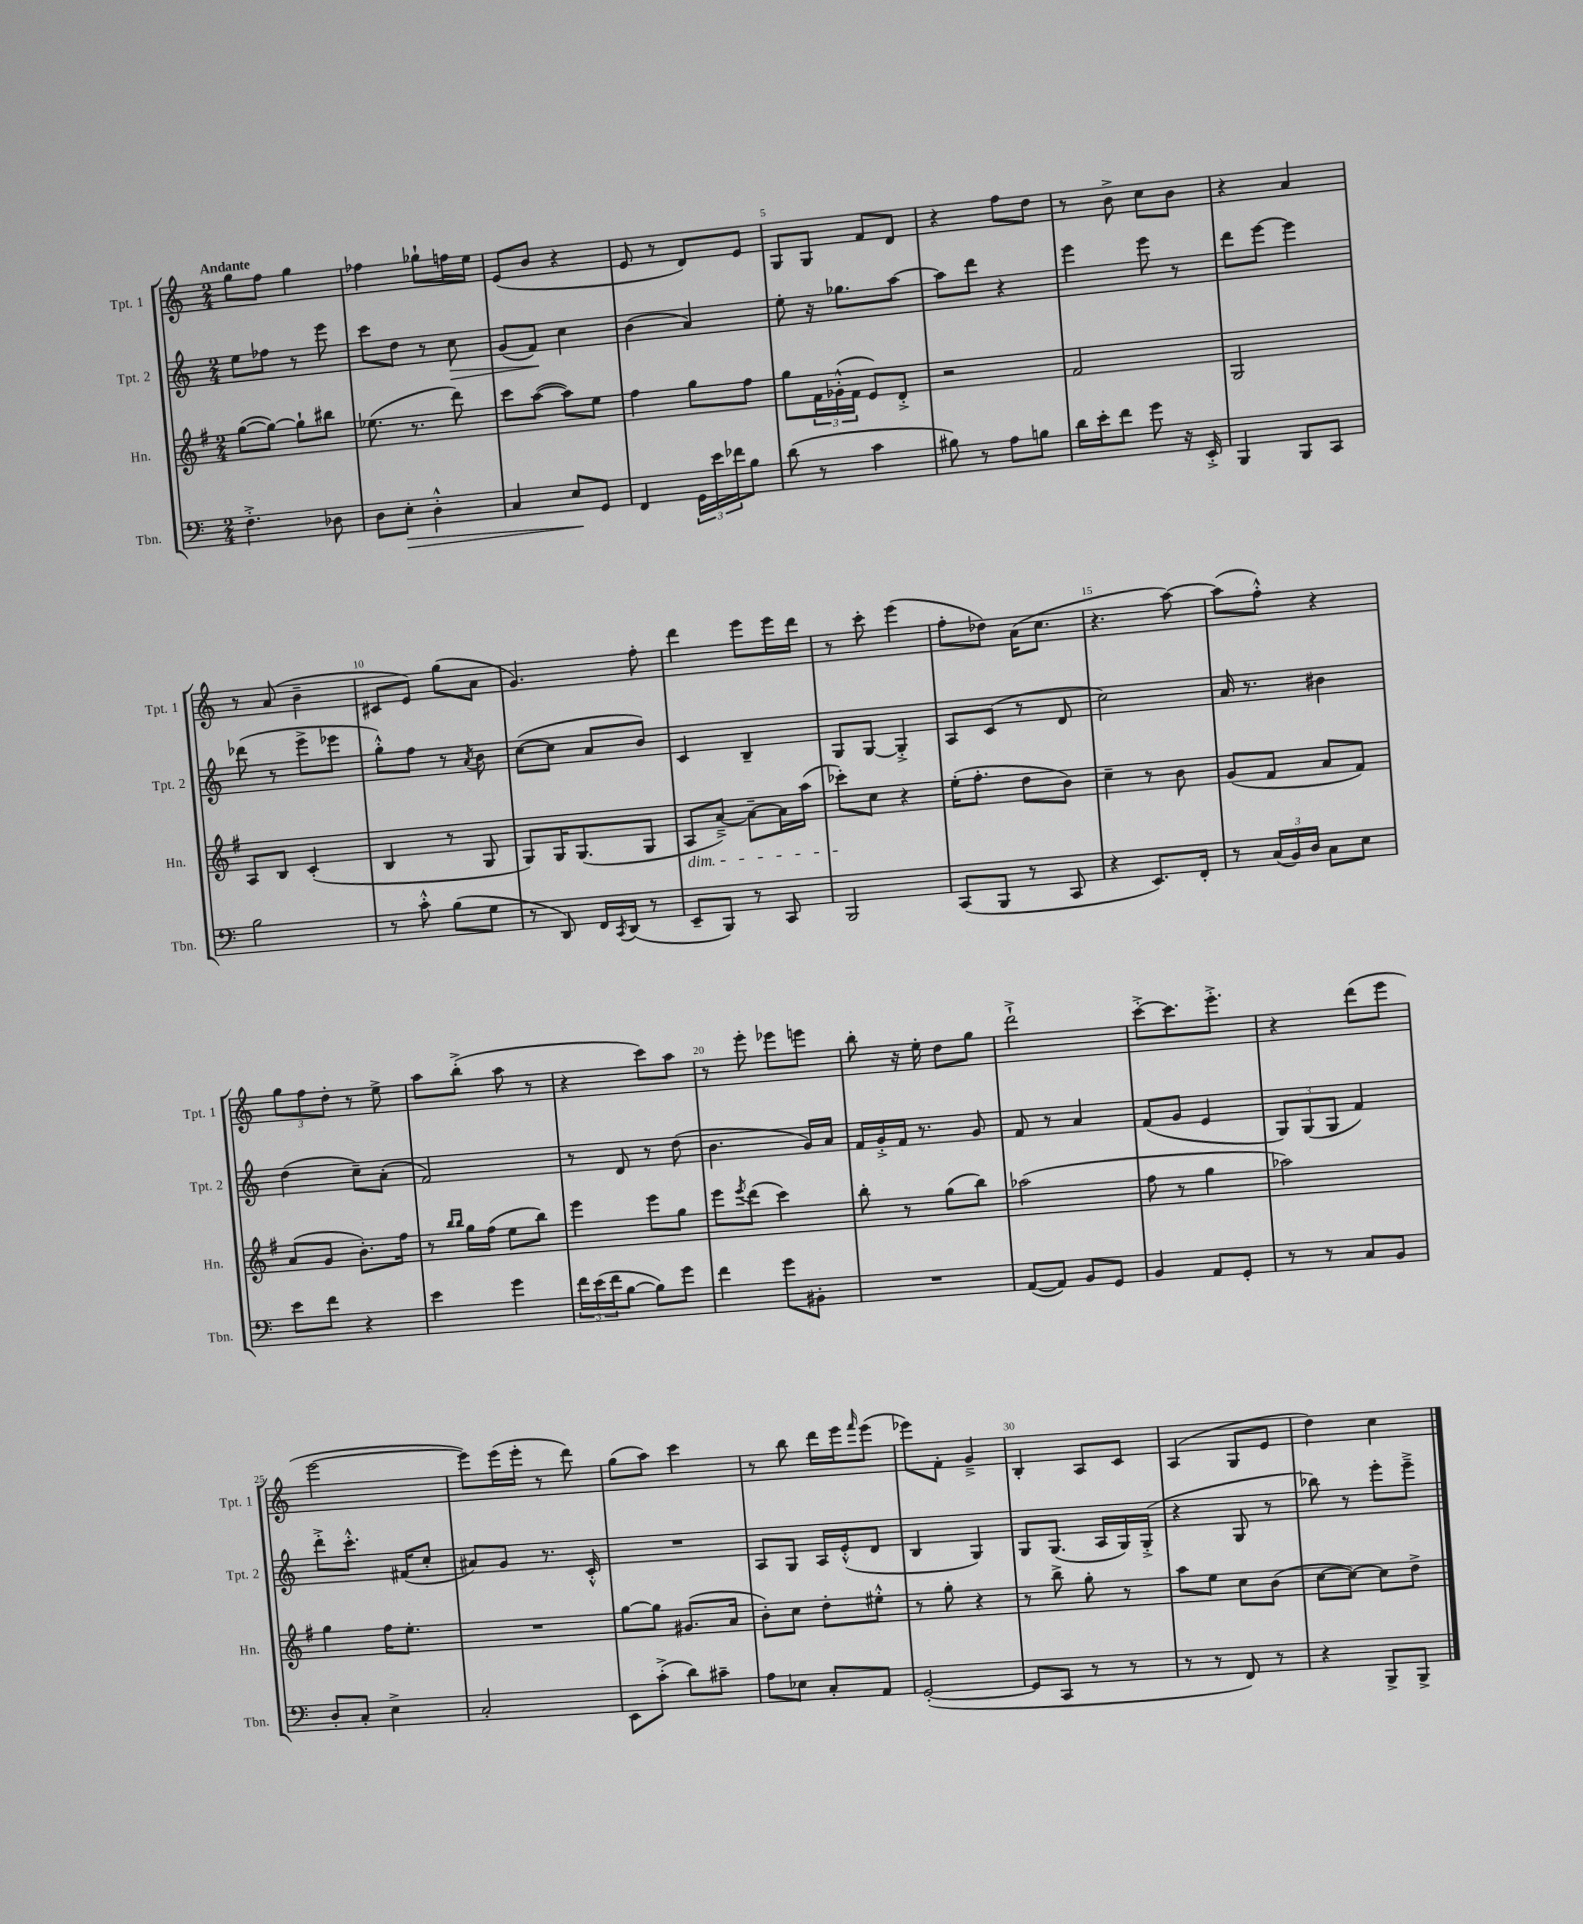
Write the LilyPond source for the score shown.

<<
\new StaffGroup <<
\new Staff = "s0" \with { instrumentName = "Tpt. 1" shortInstrumentName = "Tpt. 1" } {
    \clef treble \key c \major \numericTimeSignature \time 2/4 \tempo "Andante"
    g''8 f''8 g''4 |
    fes''4 ges''8-! f''16 e''16 |
    e'8( b'8 r4 |
    e'8 r8 d'8) e'8 |
    g8 g8 f'8 d'8 |
    r4 f''8 d''8 |
    r8 b'8-> c''8 b'8 |
    r4 a'4 |
    r8 a'8( b'4-- |
    cis'8 e'8) g''8( a'8 |
    g'4.) f''8-. |
    d'''4 e'''8 e'''16 d'''16 |
    r8 c'''8-. e'''4( |
    f''8-. des''8) a'16( c''8. |
    r4. a''8~) |
    a''8( f''8-.-^) r4 |
    \tuplet 3/2 { g''8 f''8 d''8-. } r8 e''8-> |
    a''8 b''8-.->( a''8 r8 |
    r4 c'''8) a''8 |
    r8 e'''8-. ees'''8 e'''8 |
    b''8-. r16 e''16-. d''8 g''8 |
    d'''2-!-> |
    c'''8~-.-> c'''8. e'''8.-.-> |
    r4 d'''8( e'''8 |
    e'''2~ |
    e'''8) e'''16( e'''16-. r8 d'''8) |
    g''8( a''8) c'''4 |
    r8 b''8 d'''16 e'''16 \grace { f'''16 } e'''8( |
    ees'''8) f'8-. g'4---> |
    b4-. a8 c'8 |
    a4( g8 e'8 |
    d''4) c''4 \bar "|." |
}
\new Staff = "s1" \with { instrumentName = "Tpt. 2" shortInstrumentName = "Tpt. 2" } {
    \clef treble \key c \major \numericTimeSignature \time 2/4
    e''8 fes''8 r8 e'''8 |
    c'''8 d''8 r8 c''8\> |
    g'8( f'8\!) c''4 |
    b'4( a'4) |
    e''8-. r16 ges''8. a''8~ |
    a''8 d'''8 r4 |
    e'''4 e'''8 r8 |
    d'''8 e'''8~ e'''4 |
    des'''8( r8 e'''8-> ees'''8 |
    g''8-.-^) f''8 r8 \acciaccatura { a'8 } b'8 |
    c''8~( c''8 a'8 b'8) |
    c'4 b4-- |
    g8 g8~ g4-.-> |
    a8 c'8( r8 d'8 |
    c''2) |
    a'16 r8. bis'4 |
    d''4( c''8--) a'8-.( |
    f'2) |
    r8 d'8 r8 d''8( |
    b'4. g'16) a'16 |
    f'16 g'16-.-> f'16 r8. g'8 |
    f'8 r8 a'4 |
    f'8( g'8 e'4 |
    \tuplet 3/2 { g8) g8( g8 } f'4) |
    d'''8-.-> c'''8.-.-^ fis'16( c''8-. |
    ais'8) g'8 r8. c'16-.-^ |
    R2 |
    a8 g8 a16 e'16-.-^( d'8 |
    b4 g4) |
    g8 g8.( a16 g16) g16-.->( |
    r4 g8 r8 |
    bes''8) r8 e'''8-. e'''8---> \bar "|." |
}
\new Staff = "s2" \with { instrumentName = "Hn." shortInstrumentName = "Hn." } {
    \clef treble \key g \major \numericTimeSignature \time 2/4
    g''8~( g''8~) g''8-! bis''8 |
    ees''8.( r8. d'''8) |
    c'''8 a''8~( a''8) e''8 |
    fis''4 g''8 fis''8 |
    g''8 \tuplet 3/2 { fis'16 ges'16-.-^( fis'16 } e'8) d'8-.-> |
    r2 |
    fis'2 |
    g2 |
    a8 b8 c'4-.( |
    b4 r8 g8 |
    g8) g16 g8.( g8 |
    a8\dim a'8~--->) a'8~-- a'16 a''16( |
    ces'''8-.\!) c''8 r4 |
    e''16-.( fis''8.-. d''8 b'8) |
    c''4-- r8 b'8 |
    g'8( fis'8 a'8 fis'8) |
    a'8( g'8 b'8.-.) fis''16 |
    r8 \grace { b''16 b''16 } g''16 fis''16( e''8 b''8) |
    e'''4 e'''8 g''8 |
    e'''8 \acciaccatura { e'''8 } d'''8( c'''4) |
    b''8-. r8 g''8( b''8) |
    aes''2( |
    fis''8 r8 g''4 |
    aes''2) |
    g''4 fis''16 e''8.-. |
    R2 |
    g''8~ g''8 gis'8.( a'16 |
    b'8-.) c''8 d''8-. eis''8-.-^ |
    r8 g''8-. r4 |
    r8 b''8-> g''8-. r8 |
    a''8 e''8 c''8 b'8( |
    c''8~ c''8~) c''8 d''8-> \bar "|." |
}
\new Staff = "s3" \with { instrumentName = "Tbn." shortInstrumentName = "Tbn." } {
    \clef bass \key c \major \numericTimeSignature \time 2/4
    f4.-.-> des8 |
    d8 e8-.\> d4-.-^ |
    c4 e8\! g,8 |
    f,4 \tuplet 3/2 { g,16 e'16 fes'16 } b8 |
    d'8( r8 c'4 |
    bis8) r8 a8 b8 |
    d'16 e'16-. f'8 g'8 r16 e,16-.-> |
    b,,4 b,,8 c,8 |
    b2 |
    r8 c'8-.-^ b8( g8 |
    r8 d,8) f,16 \acciaccatura { c,8 } d,16( r8 |
    e,8-- b,,8) r8 c,8 |
    b,,2 |
    c,8( b,,8 r8 c,8 |
    r4 e,8.) f,16-. |
    r8 \tuplet 3/2 { c16( b,16) d16 } c8 e8 |
    e'8 f'8 r4 |
    e'4 g'4 |
    \tuplet 3/2 { f'16 e'16( f'16 } b8~ b8) g'8 |
    f'4 g'8 bis,8-. |
    R2 |
    a,8~( a,8) b,8 g,8 |
    b,4 a,8 g,8-. |
    r8 r8 c8 b,8 |
    d8-. c8-. e4-> |
    c2-. |
    e,8 c'8-.->( d'8) cis'8-- |
    a8 ees8 c8-. a,8 |
    g,2~-.( |
    g,8 c,8 r8 r8 |
    r8 r8 f,8) r8 |
    r4 b,,8-> b,,8-> \bar "|." |
}
>>
>>
\layout { \context { \Score \override BarNumber.break-visibility = ##(#f #t #t) barNumberVisibility = #(every-nth-bar-number-visible 5) } }
